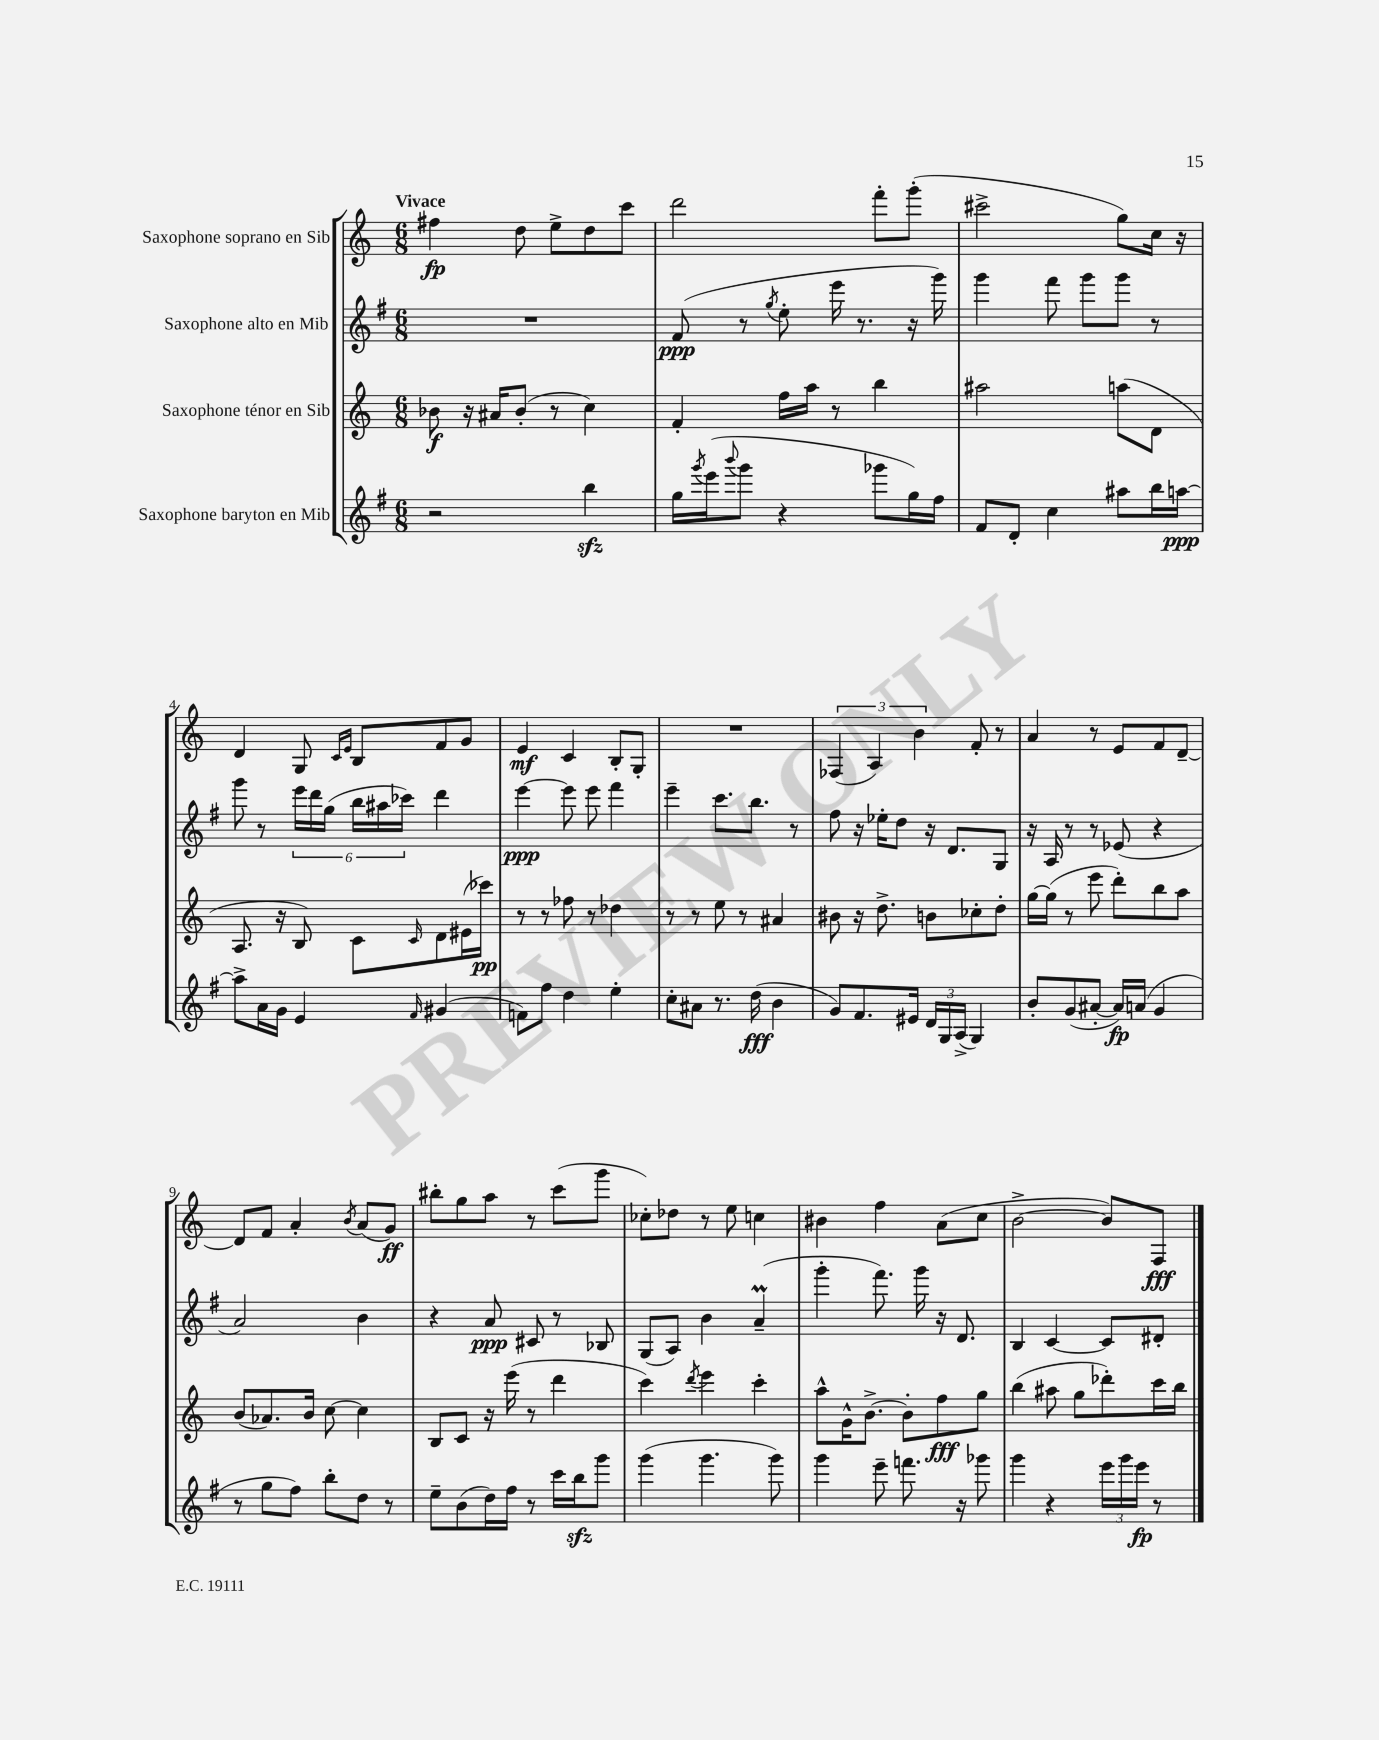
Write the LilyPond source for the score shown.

<<
\new StaffGroup <<
\new Staff = "s0" \with { instrumentName = "Saxophone soprano en Sib" } {
    \clef treble \key c \major \numericTimeSignature \time 6/8 \tempo "Vivace"
    fis''4\fp d''8 e''8-> d''8 c'''8 |
    d'''2 f'''8-. g'''8-.( |
    cis'''2-> g''8) c''16 r16 |
    d'4 g8 \grace { c'16 e'16 } b8 f'8 g'8 |
    e'4\mf c'4 b8-. g8-. |
    R2. |
    \tuplet 3/2 { fes4( a4) b'4 } f'8-. r8 |
    a'4 r8 e'8 f'8 d'8~-- |
    d'8 f'8 a'4-. \acciaccatura { b'8 } a'8( g'8\ff) |
    bis''8-. g''8 a''8 r8 c'''8( g'''8 |
    ces''8-.) des''8 r8 e''8 c''4 |
    bis'4 f''4 a'8( c''8 |
    b'2~-> b'8) f8\fff \bar "|." |
}
\new Staff = "s1" \with { instrumentName = "Saxophone alto en Mib" } {
    \clef treble \key g \major \numericTimeSignature \time 6/8
    R2. |
    fis'8\ppp( r8 \acciaccatura { g''8 } e''8-. e'''16 r8. r16 g'''16) |
    g'''4 fis'''8 g'''8 g'''8 r8 |
    g'''8 r8 \tuplet 6/4 { e'''16 d'''16 g''16( b''16 ais''16 ces'''16) } d'''4 |
    e'''4~\ppp e'''8 e'''8 fis'''4 |
    e'''4-- c'''8. b''8. r8 |
    fis''8 r16 ees''16-. d''8 r16 d'8. g8 |
    r16 a16 r8 r8 ees'8( r4 |
    a'2) b'4 |
    r4 a'8\ppp cis'8 r8 bes8 |
    g8( a8) b'4 a'4--\prall( |
    g'''4-. fis'''8.) g'''16 r16 d'8. |
    b4 c'4~ c'8 dis'8-. \bar "|." |
}
\new Staff = "s2" \with { instrumentName = "Saxophone ténor en Sib" } {
    \clef treble \key c \major \numericTimeSignature \time 6/8
    bes'8\f r16 ais'16 bes'8-.( r8 c''4) |
    f'4-. f''16 a''16 r8 b''4 |
    ais''2 a''8( d'8 |
    a8. r16 b8) c'8 \grace { c'16 } d'8 eis'16( ces'''16\pp) |
    r8 r8 fes''8 r8 des''4 |
    r8 r8 e''8 r8 ais'4 |
    bis'8 r16 d''8.-> b'8 ces''8-. d''8-. |
    g''16~ g''16( r8 e'''8 d'''8-.) b''8 a''8 |
    b'8( aes'8.) b'16 c''8~ c''4 |
    b8 c'8 r16 e'''16( r8 d'''4 |
    c'''4) \acciaccatura { d'''8 } e'''4 c'''4-. |
    a''8-^ g'16-^ b'8.~-> b'8-. f''8\fff g''8 |
    b''4( ais''8 g''8 des'''8-.) c'''16 b''16 \bar "|." |
}
\new Staff = "s3" \with { instrumentName = "Saxophone baryton en Mib" } {
    \clef treble \key g \major \numericTimeSignature \time 6/8
    r2 b''4\sfz |
    g''16 \acciaccatura { g'''8 } e'''16( \appoggiatura { b'''8 } g'''8 r4 ges'''8 g''16) fis''16 |
    fis'8 d'8-. c''4 ais''8 b''16 a''16~\ppp |
    a''8-> a'16 g'16 e'4 \grace { fis'16 } gis'4( |
    f'8) fis''8 d''4 e''4-. |
    c''8-. ais'8 r8. d''16\fff( b'4 |
    g'8) fis'8. eis'16 \tuplet 3/2 { d'16 g16 a16->( } g4) |
    b'8-. g'8( ais'8~-. ais'16\fp) a'16( g'4 |
    r8 g''8 fis''8) b''8-. d''8 r8 |
    e''8-- b'8( d''16) fis''16 r8 c'''16 b''16\sfz g'''8 |
    g'''4( g'''4. g'''8) |
    g'''4 e'''8-- f'''8. r16 ges'''8 |
    g'''4 r4 \tuplet 3/2 { e'''16 g'''16 e'''16\fp } r8 \bar "|." |
}
>>
>>
